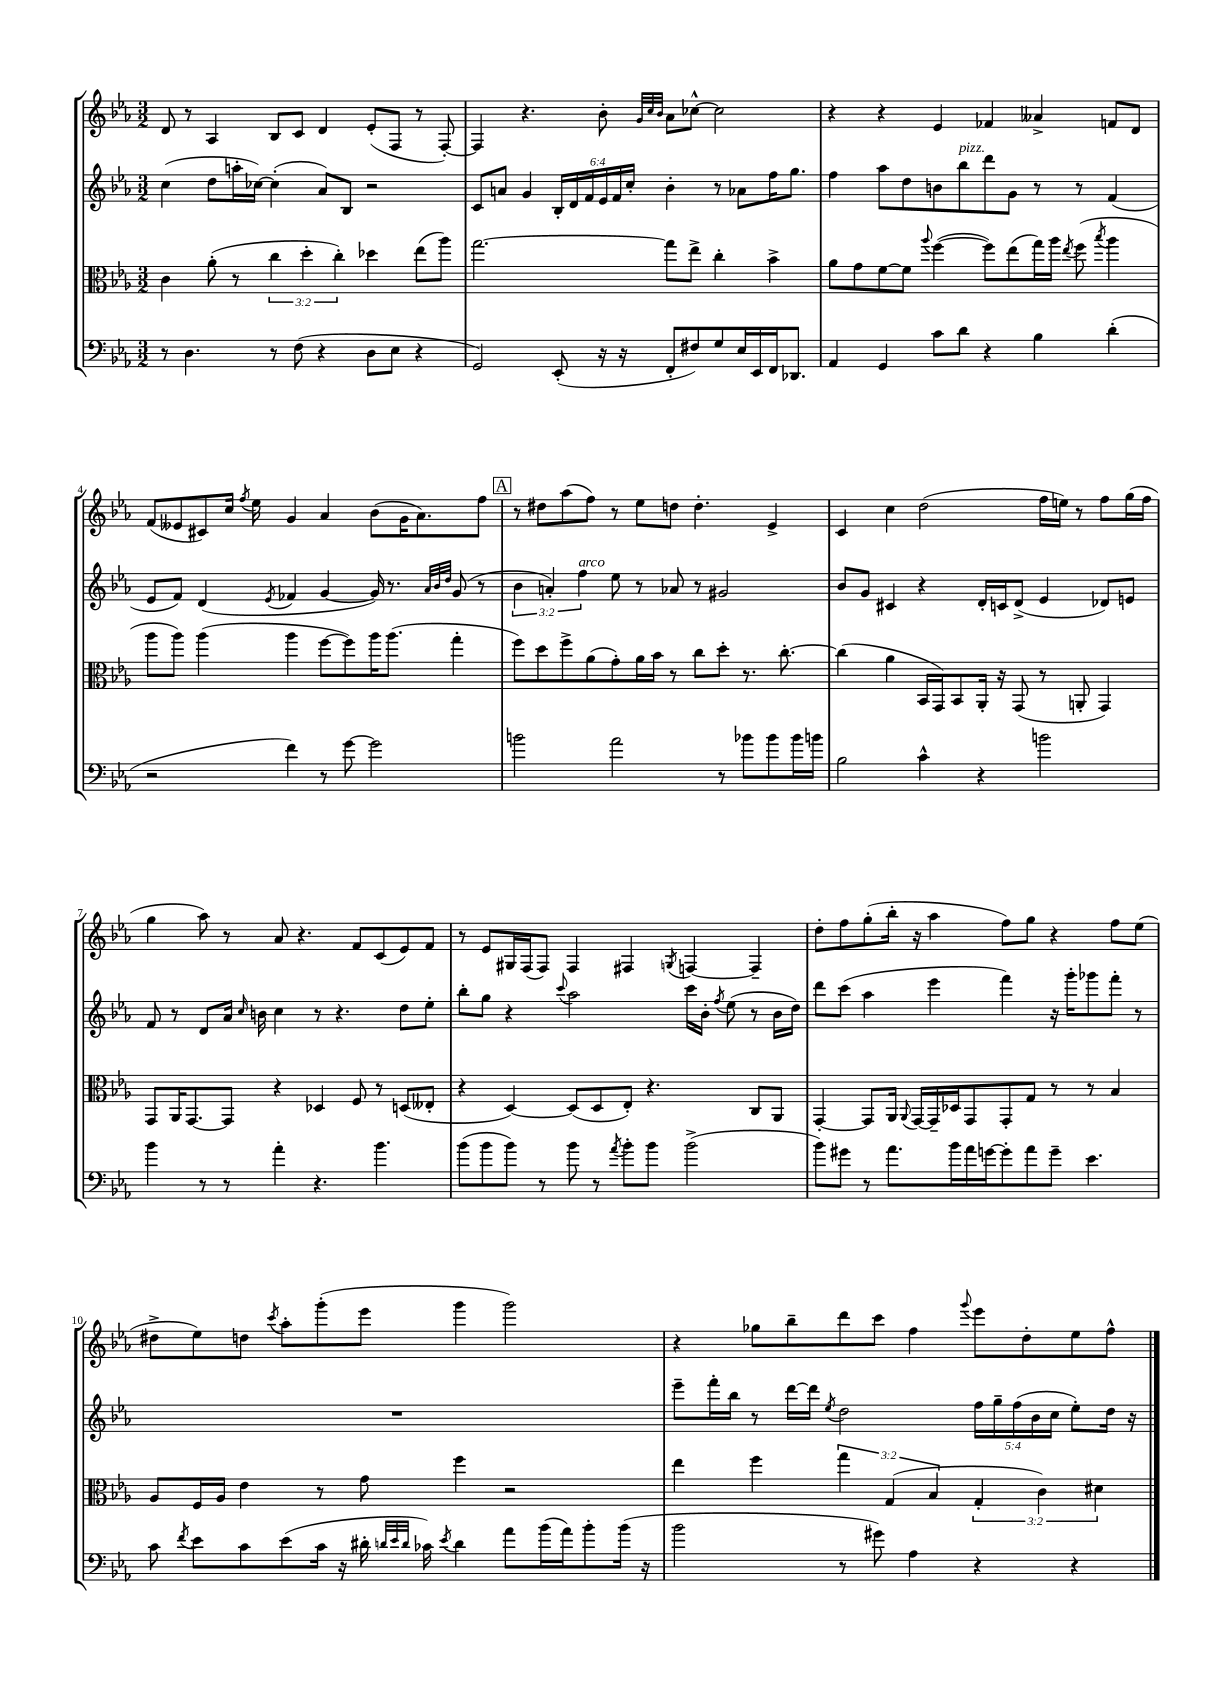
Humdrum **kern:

**kern	**kern	**kern	**kern
*part4	*part3	*part2	*part1
*staff4	*staff3	*staff2	*staff1
*clefF4	*clefC3	*clefG2	*clefG2
*k[b-e-a-]	*k[b-e-a-]	*k[b-e-a-]	*k[b-e-a-]
*M3/2	*M3/2	*M3/2	*M3/2
=1	=1	=1	=1
8r	4c\	(4cc\	8d/
4.D\	.	.	8r
.	(8a-'\	8dd\L	4A-/
.	8r	16aan'\L	.
.	.	[16cc-X\JJ)	.
8r	6cc\	(4cc-'\]	8B-/L
(8F\	.	.	8c/J
.	6dd'\	.	.
4r	.	8a-/L)	4d/
.	6cc'\)	.	.
.	.	8B-/J	.
8D\L	4dd-X\	2r	(8e-'/L
8E-\J	.	.	8F/J
4r	(8ee-\L	.	8r
.	8aa-\J)	.	[8F'/)
=2	=2	=2	=2
2GG/)	[2.gg\	8c/L	4F/]
.	.	8an/J	.
.	.	4g/	4.r
(8EE-'/	.	24B-'/LL	.
.	.	24d/	.
.	.	24f/	.
16r	.	24e-/	8b-'\
.	.	24f/	.
16r	.	.	.
.	.	24cc'/JJ	.
.	.	.	32qqg/LLL
.	.	.	32qqcc/
.	.	.	32qqb-/JJJ
8FF'/L	8gg\L]	4b-'\	8a-\L
8F#X/)	8ee-^\J	.	[8cc-X^^\J
8G/	4cc'\	8r	2cc-\]
16E-/L	.	8a-X\L	.
16EE-/	.	.	.
16FF/J	4b-^\	16ff\K	.
8.DD-X/J	.	8.gg\J	.
=3	=3	=3	=3
4AA-/	8a-\L	4ff\	4r
.	8g\	.	.
4GG/	[8f\	8aa-\L	4r
.	8f\J]	8dd\	.
.	8qqaa-/	.	.
8c\L	([4ff\	8bn\	4e-/
!	!	!LO:TX:a:i:t=pizz.	!
8d\J	.	8bb-\	.
4r	8ff\L])	8ddd\	4f-X/
.	(8ee-\	8g\J	.
4B-\	16gg\L)	8r	4a--X^/
.	16aa-\JJ	.	.
.	8qee-/	.	.
.	(8ff\	8r	.
.	8qbb-/	.	.
(4d'\	4aa-\	(4f/	8fn/L
.	.	.	8d/J
!!LO:LB:g=z
=4	=4	=4	=4
2r	8aa-\L	8e-/L	(8f/L
.	8aa-\J)	8f/J)	8e--X/
.	(4aa-\	(4d/	8c#X/)
.	.	.	16cc/Jk
.	.	.	8qff/
.	.	.	16ee-\
.	.	8qe-/	.
4f\)	4aa-\	4f-X/	4g/
8r	[8ff\L	[4g/	4a-/
[8g\	8ff\])	.	.
2g\]	16aa-\K	16g/])	(8b-\L
.	(8.aa-\J	8.r	.
.	.	.	16g\K
.	.	.	8.a-\)
.	.	32qqa-/LLL	.
.	.	32qqb-/	.
.	.	32qqdd/JJJ	.
.	4gg'\	(8g/	.
.	.	8r	8ff\J
!!LO:REH:place=s1:t=A
=5	=5	=5	=5
2bn\	8ff\L)	6b-\	8r
.	8dd\	.	8dd#X\L
.	.	6an'/)	.
.	8ff^\	.	(8aa-\
!	!	!LO:TX:a:i:t=arco	!
.	.	6ff\	.
.	(8a-\	.	8ff\J)
2a-\	8g'\)	8ee-\	8r
.	16a-\L	8r	8ee-\L
.	16b-\JJ	.	.
.	8r	8a-X/	8ddn\J
.	8cc\L	8r	4.dd'\
8r	8dd'\J	2g#X/	.
8b-X\L	8.r	.	.
8b-\	.	.	4e-^/
.	[8.cc'\	.	.
16b-\L	.	.	.
16bn\JJ	.	.	.
=6	=6	=6	=6
2B-\	(4cc\]	8b-/L	4c/
.	.	8g/J	.
.	4a-\	4c#X/	4cc\
4c^^\	16BB-/LL	4r	(2dd\
.	16GG/J)	.	.
.	8BB-/	.	.
4r	16AA-'/Jk	16d'/LL	.
.	16r	16cn/J	.
.	(8GG/	(8d^/J	.
2bn\	8r	4e-/	16ff\LL
.	.	.	16een\JJ)
.	8AAn'/	.	8r
.	4GG/)	8d-X/L)	8ff\L
.	.	8en/J	(16gg\L
.	.	.	16ff\JJ
!!LO:LB:g=z
=7	=7	=7	=7
4b-\	8GG/L	8f/	4gg\
.	16AA-/K	8r	.
.	[8.GG/	.	.
8r	.	8d/L	8aa-\)
8r	8GG/J]	16a-/Jk	8r
.	.	16qqcc/	.
.	.	16bn\	.
4a-'\	4r	4cc\	8a-/
.	.	.	4.r
4.r	4D-X/	8r	.
.	.	4.r	.
.	8F/	.	8f/L
4.b-\	8r	.	(8c/
.	(8Dn/L	8dd\L	8e-/)
.	8E--X'/J	8ee-'\J	8f/J
=8	=8	=8	=8
(8b-\L	4r	8bb-'\L	8r
8b-\	.	8gg\J	8e-/L
8b-\J)	[4D/)	4r	16G#X/L
.	.	.	(16F/J
8r	.	.	8F/J)
.	.	8qqccc/	.
8b-\	(8D/L]	2aa-\	4F/
8r	8D/	.	.
8qa-/	.	.	.
8b-'\L	8E-'/J)	.	4F#X/
8b-\J	4.r	.	.
.	.	.	8qGn/
(2b-^\	.	16ccc\LL	[4Fn/
.	.	16b-'\JJ	.
.	.	8qff/	.
.	.	(8ee-\	.
.	8C/L	8r	4F~/]
.	8AA-/J	16b-\LL	.
.	.	16dd\JJ)	.
=9	=9	=9	=9
8b-\L)	[4GG'/	8ddd\L	8dd'\L
8g#X\J	.	(8ccc\J	8ff\
8r	8GG/L]	4aa-\	(8gg'\
8.a-\L	16AA-/Jk	.	16bb-'\Jk
.	8qqAA-/	.	.
.	[16GG/LL	.	16r
.	16GG~/]	4eee-\	4aa-\
16b-\L	16D-X/J	.	.
16a-\	8GG/	.	.
[16gn\J	.	.	.
8g'\]	8GG'/	4fff\)	8ff\L)
8a-\	8G/J	.	8gg\J
8g~\J	8r	16r	4r
.	.	16ggg'\KL	.
4.e-\	8r	8ggg-X\	.
.	4B-/	8fff'\J	8ff\L
.	.	8r	(8ee-\J
!!LO:LB:g=z
=10	=10	=10	=10
8c\	8A-/L	1.r	8dd#X^\L
8qf/	.	.	.
8e-\L	16F/L	.	8ee-\)
.	16A-/JJ	.	.
8c\	4e-\	.	8ddn\J
.	.	.	8qccc/
(8e-\	.	.	8aa-'\L
16c\Jk	8r	.	(8ggg'\
16r	.	.	.
16d#X'\	8g\	.	8eee-\J
32qqdn/LLL	.	.	.
32qqe-/	.	.	.
32qqd/JJJ	.	.	.
16c-X\)	.	.	.
8qe-/	.	.	.
4d\	4ff\	.	4ggg\
8a-\L	2r	.	2ggg\)
(16b-\L	.	.	.
16a-\J)	.	.	.
8b-'\	.	.	.
(16b-\Jk	.	.	.
16r	.	.	.
=11	=11	=11	=11
2b-\	4ee-\	8eee-~\L	4r
.	.	16fff'\L	.
.	.	16bb-\JJ	.
.	4ff\	8r	8gg-X\L
.	.	[16ddd\LL	8bb-~\
.	.	16ddd\JJ]	.
.	.	8qee-/	.
8r	6gg\	2dd\	8ddd\
8g#X\)	.	.	8ccc\J
.	(6G/	.	.
4A-\	.	.	4ff\
.	6B-/	.	.
.	.	.	8qqggg/
4r	6G'/	20ff\LL	8eee-\L
.	.	20gg~\	.
.	.	(20ff\	.
.	.	.	8dd'\
.	.	20b-\	.
.	6c\)	.	.
.	.	20cc\JJ	.
4r	.	8ee-'\L)	8ee-\
.	6d#X\	.	.
.	.	16dd\Jk	8ff^^\J
.	.	16r	.
==	==	==	==
*-	*-	*-	*-
